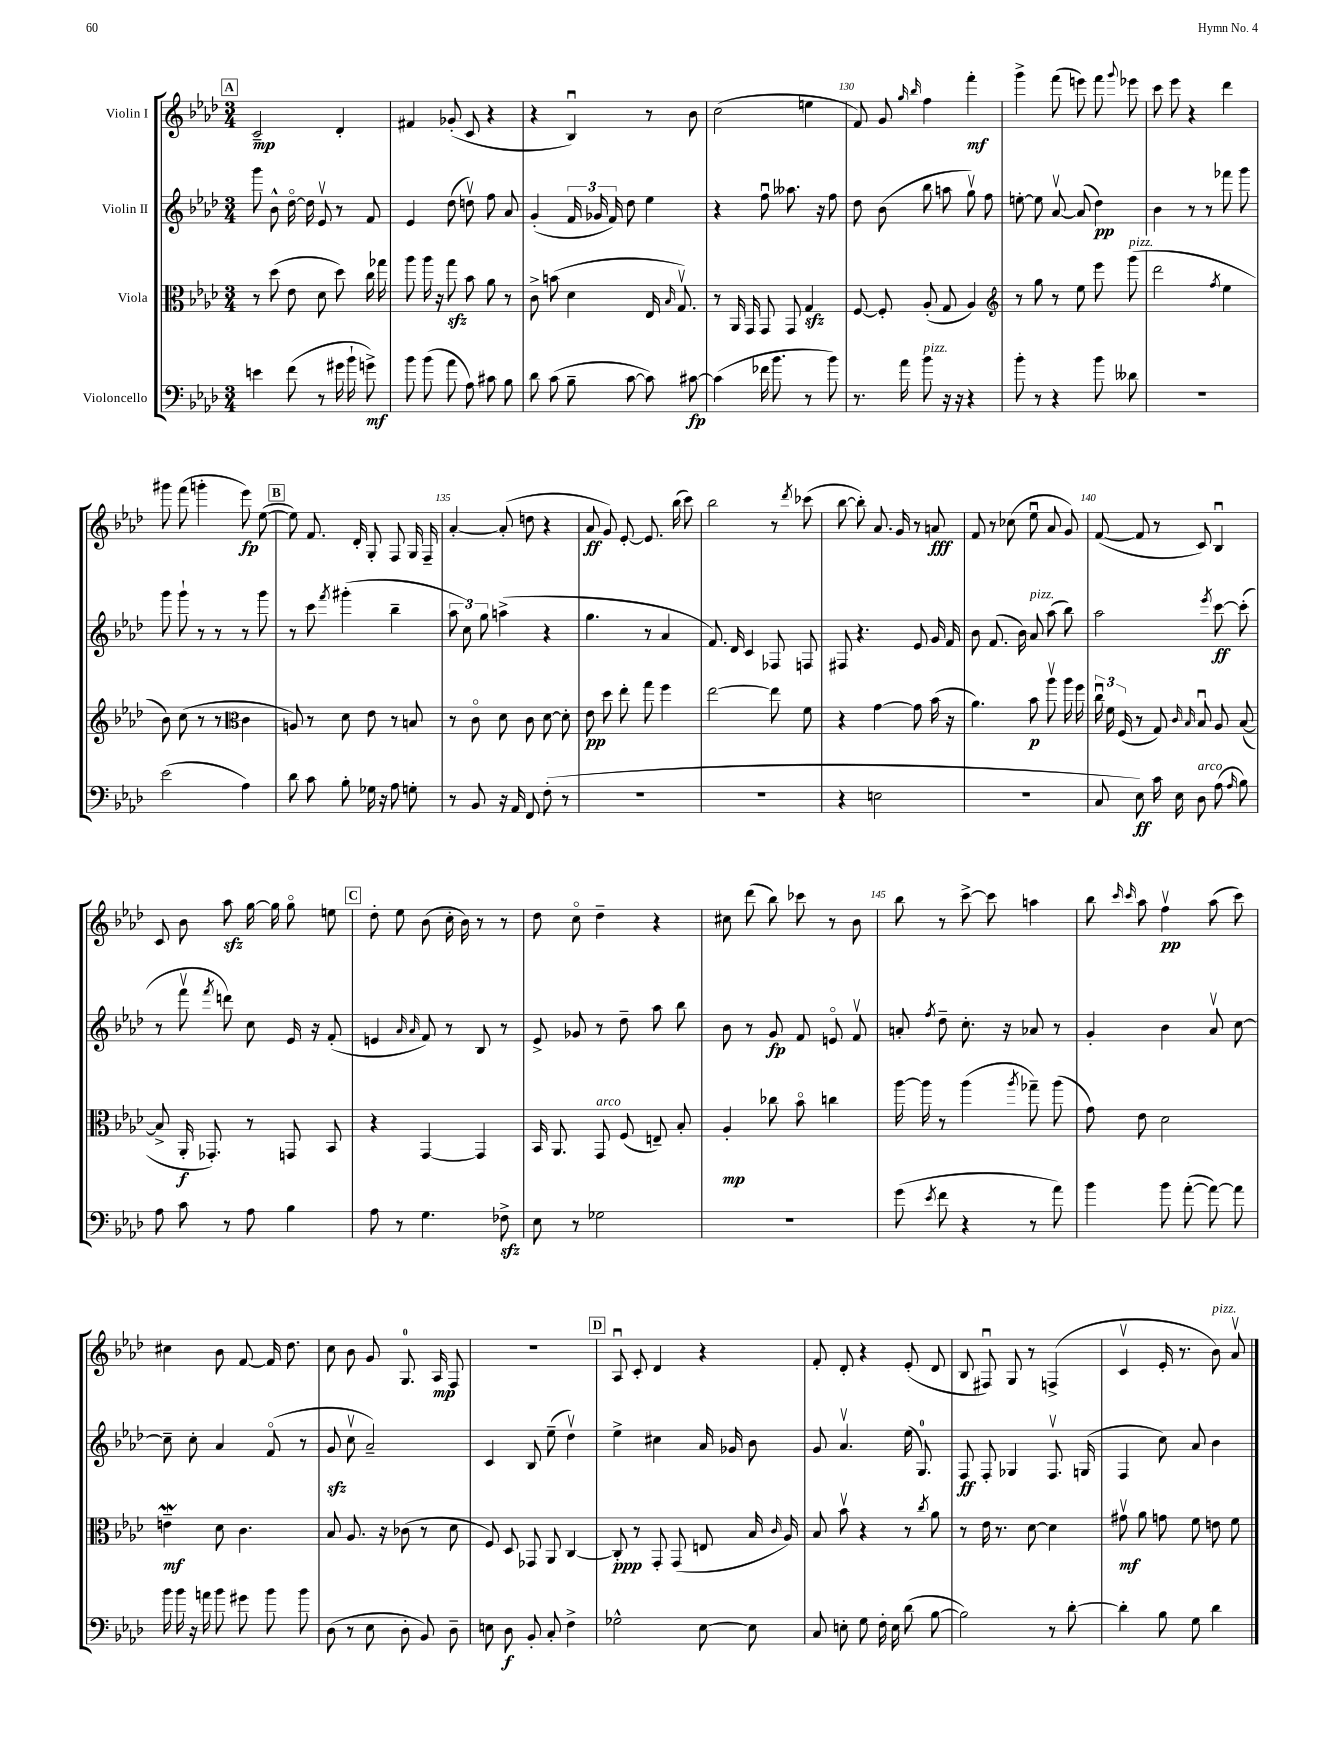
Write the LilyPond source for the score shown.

<<
\new StaffGroup <<
\new Staff = "s0" \with { instrumentName = "Violin I" } {
    \clef treble \key aes \major \numericTimeSignature \time 3/4
    \autoBeamOff \mark \markup { \box "A" } c'2--\mp des'4-. |
    fis'4 ges'8-.( c'8 r4 |
    r4 bes4\downbow) r8 bes'8 |
    c''2( e''4 |
    f'8) g'8 \grace { g''16 bes''16 } f''4 f'''4-.\mf |
    g'''4-> f'''8( e'''8) f'''8 \appoggiatura { g'''8 } ees'''8 |
    c'''8 ees'''8 r4 des'''4 |
    gis'''8 f'''8( g'''4-. ees'''8\fp) ees''8~( |
    \mark \markup { \box "B" } ees''8) f'8. des'16-. g8-. f8 g16 f16-- |
    aes'4~-. aes'8-.( d''8 r4 |
    aes'8\ff g'8) ees'8~-. ees'8. bes''16( c'''8) |
    bes''2 r8 \acciaccatura { des'''8 } ces'''8( |
    bes''8~ bes''8-.) aes'8. g'16 r8 a'8\fff |
    f'8 r8 ces''8( ees''8\downbow aes'8 g'8) |
    f'8~( f'8 r8 c'8) bes4\downbow |
    c'8 bes'8 aes''8\sfz g''16~ g''16 g''8\flageolet e''8 |
    \mark \markup { \box "C" } des''8-. ees''8 bes'8( c''16-. bes'16) r8 r8 |
    des''8 c''8\flageolet des''4-- r4 |
    cis''8 des'''8( bes''8) ces'''8 r8 bes'8 |
    bes''8 r8 c'''8~-> c'''8 a''4 |
    bes''8 \grace { c'''16 c'''16 } aes''8 f''4\upbow\pp aes''8( c'''8) |
    cis''4 bes'8 f'8~ f'16 des''8. |
    c''8 bes'8 g'8 g8.-0 aes16\mp f8 |
    R2. |
    \mark \markup { \box "D" } aes8\downbow c'8-. des'4 r4 |
    f'8-. des'8-. r4 ees'8-.( des'8 |
    bes8 fis8\downbow) g8 r8 f4->( |
    c'4\upbow ees'16-. r8. bes'8^\markup { \italic "pizz." }) aes'8\upbow \bar "|." |
}
\new Staff = "s1" \with { instrumentName = "Violin II" } {
    \clef treble \key aes \major \numericTimeSignature \time 3/4
    \autoBeamOff \mark \markup { \box "A" } g'''8 bes'8-^ des''16~\flageolet des''16 ees'8\upbow r8 f'8 |
    ees'4 des''8( d''8\upbow) f''8 aes'8 |
    g'4-.( \tuplet 3/2 { f'16 ges'16 f'16) } des''8 ees''4 |
    r4 f''8\downbow aeses''8. r16 f''8 |
    des''8 bes'8( bes''8 a''8 g''8\upbow) f''8 |
    e''8~-. e''8 aes'8~\upbow aes'8( des''4\pp) |
    bes'4 r8 r8 fes'''8 g'''8 |
    g'''8 g'''8-! r8 r8 r8 g'''8 |
    \mark \markup { \box "B" } r8 c'''8 \acciaccatura { f'''8 } gis'''4-.( bes''4-- |
    \tuplet 3/2 { aes''8 c''8) g''8 } a''4->( r4 |
    g''4. r8 aes'4 |
    f'8.) des'16 c'4 fes8 f8 |
    fis8 r4. ees'8 g'16 f'16 |
    bes'8 f'8.( bes'16) aes'8^\markup { \italic "pizz." } aes''8( bes''8) |
    aes''2 \acciaccatura { ees'''8 } c'''8~\ff c'''8-.( |
    r8 f'''8\upbow \acciaccatura { f'''8 } d'''8) c''8 ees'16 r16 f'8-.( |
    \mark \markup { \box "C" } e'4 \grace { aes'16 aes'16 } f'8) r8 bes8 r8 |
    ees'8-> ges'8 r8 des''8-- aes''8 bes''8 |
    bes'8 r8 g'8\fp f'8 e'8\flageolet f'8\upbow |
    a'8-. \acciaccatura { f''8 } des''8-- c''8.-. r16 aes'8 r8 |
    g'4-. bes'4 aes'8\upbow c''8~ |
    c''8-- c''8-. aes'4 f'8\flageolet( r8 |
    g'8\sfz c''8\upbow aes'2--) |
    c'4 bes8 ees''8--( des''4\upbow) |
    \mark \markup { \box "D" } ees''4-> cis''4 aes'16 ges'16 bes'8 |
    g'8 aes'4.\upbow ees''16( g8.-0) |
    f8\ff f8-. ges4 f8.\upbow g16( |
    f4 c''8) aes'8 bes'4 \bar "|." |
}
\new Staff = "s2" \with { instrumentName = "Viola" } {
    \clef alto \key aes \major \numericTimeSignature \time 3/4
    \autoBeamOff \mark \markup { \box "A" } r8 des''8( ees'8 des'8 des''8) c''16 ges''16 |
    aes''8 aes''16 r16 g''8\sfz bes'8 aes'8 r8 |
    c'8-> b'8( des'4 ees16 \grace { bes16 } g8.\upbow) |
    r8 aes,16 g,16 g,8 g,8 g4\sfz |
    f8~ f8-. aes8-.( g8 aes4) |
    \clef treble r8 g''8 r8 ees''8 ees'''8 g'''8^\markup { \italic "pizz." }( |
    des'''2 \acciaccatura { f''8 } ees''4 |
    bes'8) c''8( r8 r8 \clef alto c'4 |
    \mark \markup { \box "B" } a8) r8 des'8 ees'8 r8 b8 |
    r8 c'8\flageolet des'8 c'8 des'8~ des'8-. |
    ees'8\pp des''8 ees''8-. g''8 f''4 |
    ees''2~ ees''8 f'8 |
    r4 g'4~ g'8 bes'16( r16 |
    aes'4.) bes'8\p aes''8\upbow aes''16 f''16 |
    \tuplet 3/2 { c''16\downbow f'16 f16( } r8 g8) \grace { c'16 bes16 } bes8\downbow aes8 bes8~( |
    bes8-> aes,16-.\f ges,8.-.) r8 g,8 bes,8 |
    \mark \markup { \box "C" } r4 g,4~ g,4 |
    bes,16 aes,8. g,8^\markup { \italic "arco" } f8( e8--) bes8-. |
    aes4-.\mp ces''8 bes'8\flageolet c''4 |
    aes''16~ aes''16 r8 aes''4( \acciaccatura { aes''8 } ges''8--) aes''8( |
    g'8) ees'8 des'2 |
    e'4--\mordent\mf des'8 c'4. |
    bes8 aes8. r16 ces'8( r8 des'8 |
    f8) des8 ges,8 aes,8 c4~ |
    \mark \markup { \box "D" } c8-.\ppp r8 g,8-. g,8( e8 bes16 \grace { c'16 } aes16) |
    bes8 bes'8\upbow r4 r8 \acciaccatura { c''8 } aes'8 |
    r8 ees'16 r8. des'8~ des'4 |
    gis'8\upbow\mf aes'8 g'8 f'8 e'8 f'8 \bar "|." |
}
\new Staff = "s3" \with { instrumentName = "Violoncello" } {
    \clef bass \key aes \major \numericTimeSignature \time 3/4
    \autoBeamOff \mark \markup { \box "A" } e'4 f'8( r8 gis'16 bes'16-! g'8->\mf) |
    bes'8 bes'8( aes'8 aes8) cis'8 bes8 |
    des'8 c'8( bes8-- c'8~ c'8) cis'8~\fp |
    cis'4( fes'16 bes'8. r8 bes'8) |
    r8. aes'16 bes'8^\markup { \italic "pizz." } r16 r16 r4 |
    bes'8-. r8 r4 bes'8 deses'8 |
    R2. |
    ees'2( aes4) |
    \mark \markup { \box "B" } des'8 c'8 bes8-. ges16 r16 aes8 g8-. |
    r8 bes,8 r16 aes,16 f,8 f8-.( r8 |
    R2. |
    R2. |
    r4 e2 |
    R2. |
    c8 ees8\ff) c'16 ees16 des8^\markup { \italic "arco" } aes8( \grace { aes16 } bes8) |
    aes8 c'8 r8 aes8 bes4 |
    \mark \markup { \box "C" } aes8 r8 g4. fes8->\sfz |
    ees8 r8 ges2 |
    R2. |
    g'8( \acciaccatura { ees'8 } f'8 r4 r8 aes'8) |
    bes'4 bes'8 aes'8~-.( aes'8~) aes'8 |
    bes'16 bes'16 r16 a'16 bes'8 gis'8 bes'8 bes'8 |
    des8( r8 ees8 des8-. bes,8) des8-- |
    e8 des8\f bes,8-. c8-. f4-> |
    \mark \markup { \box "D" } ges2-^ ees8~ ees8 |
    c8 e8-. g8 f16-. e16 des'8( bes8~ |
    bes2) r8 des'8~-. |
    des'4-. bes8 g8 des'4 \bar "|." |
}
>>
>>
\layout { \context { \Score currentBarNumber = #126 \override BarNumber.break-visibility = ##(#f #t #t) barNumberVisibility = #(every-nth-bar-number-visible 5) } }
